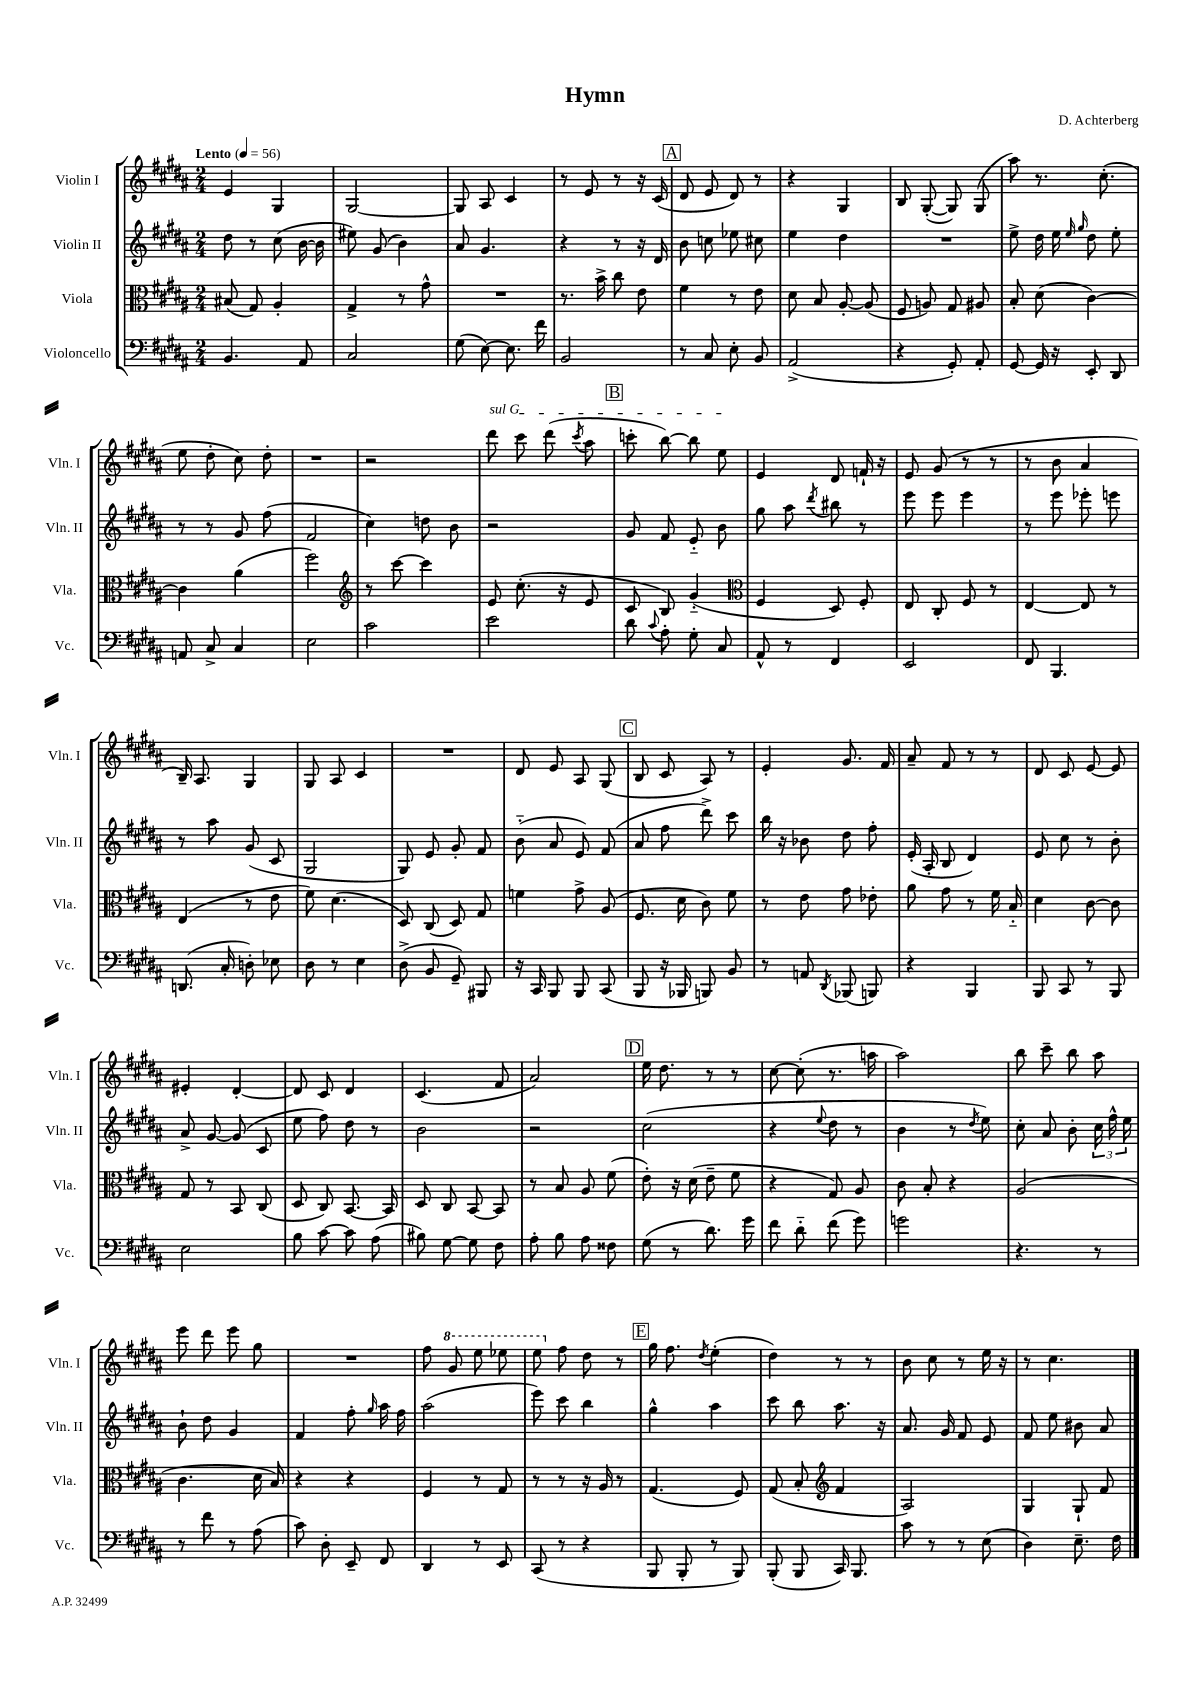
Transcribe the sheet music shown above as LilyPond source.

\header { title = "Hymn" composer = "D. Achterberg" }
<<
\new StaffGroup <<
\new Staff = "s0" \with { instrumentName = "Violin I" shortInstrumentName = "Vln. I" } {
    \clef treble \key b \major \numericTimeSignature \time 2/4 \tempo "Lento" 4 = 56
    \autoBeamOff e'4 gis4 |
    gis2~ |
    gis8 ais8 cis'4 |
    r8 e'8 r8 r16 cis'16( |
    \mark \markup { \box "A" } dis'8 e'8 dis'8) r8 |
    r4 gis4 |
    b8 gis8~-.( gis8) gis8( |
    ais''8) r8. cis''8.-.( |
    e''8 dis''8-. cis''8) dis''8-. |
    R2 |
    r2 |
    \once \override TextSpanner.bound-details.left.text = \markup { \italic "sul G" } dis'''8\startTextSpan cis'''8 dis'''8( \acciaccatura { cis'''8 } ais''8 |
    \mark \markup { \box "B" } c'''8-. b''8~) b''8 e''8\stopTextSpan |
    e'4 dis'8 f'16-! r16 |
    e'8 gis'8( r8 r8 |
    r8 b'8 ais'4 |
    b16--) ais8. gis4 |
    gis8 ais8 cis'4 |
    R2 |
    dis'8 e'8 ais8 gis8( |
    \mark \markup { \box "C" } b8 cis'8 ais8) r8 |
    e'4-. gis'8. fis'16 |
    ais'8-- fis'8 r8 r8 |
    dis'8 cis'8 e'8~ e'8 |
    eis'4-. dis'4~-. |
    dis'8 cis'8 dis'4 |
    cis'4.( fis'8 |
    ais'2) |
    \mark \markup { \box "D" } e''16 dis''8. r8 r8 |
    cis''8~ cis''8-.( r8. a''16 |
    ais''2) |
    b''8 cis'''8-- b''8 ais''8 |
    e'''8 dis'''8 e'''8 gis''8 |
    R2 |
    fis''8 \ottava #1 gis''8 e'''8 ees'''8 |
    e'''8 \ottava #0 fis''8 dis''8 r8 |
    \mark \markup { \box "E" } gis''16 fis''8. \acciaccatura { dis''8 } e''4-.( |
    dis''4) r8 r8 |
    b'8 cis''8 r8 e''16 r16 |
    r8 cis''4. \bar "|." |
}
\new Staff = "s1" \with { instrumentName = "Violin II" shortInstrumentName = "Vln. II" } {
    \clef treble \key b \major \numericTimeSignature \time 2/4
    \autoBeamOff dis''8 r8 cis''8( b'16~ b'16 |
    eis''8) gis'8( b'4) |
    ais'8 gis'4. |
    r4 r8 r16 dis'16 |
    \mark \markup { \box "A" } b'8 c''8 ees''8 cis''8 |
    e''4 dis''4 |
    R2 |
    e''8-> dis''16 e''16 \grace { e''16 gis''16 } dis''8 e''8-. |
    r8 r8 gis'8 fis''8( |
    fis'2 |
    cis''4) d''8 b'8 |
    r2 |
    \mark \markup { \box "B" } gis'8 fis'8 e'8-_ b'8 |
    gis''8 ais''8 \acciaccatura { dis'''8 } bis''8 r8 |
    e'''8 e'''8 e'''4 |
    r8 e'''8 ees'''8-. e'''8 |
    r8 ais''8 gis'8( cis'8 |
    gis2 |
    gis8) e'8 gis'8-. fis'8 |
    b'8-_( ais'8 e'8) fis'8( |
    \mark \markup { \box "C" } ais'8 fis''8 dis'''8->) cis'''8 |
    b''16 r16 bes'8 dis''8 fis''8-. |
    e'16-.( ais16-. b8 dis'4) |
    e'8 cis''8 r8 b'8-. |
    ais'8-> gis'8~ gis'8( cis'8 |
    e''8 fis''8) dis''8 r8 |
    b'2 |
    r2 |
    \mark \markup { \box "D" } cis''2( |
    r4 \appoggiatura { e''8 } dis''8 r8 |
    b'4 r8 \acciaccatura { dis''8 } e''8) |
    cis''8-. ais'8 b'8-. \tuplet 3/2 { cis''16 fis''16-^ e''16 } |
    b'8-! dis''8 gis'4 |
    fis'4 fis''8-. \grace { gis''16 } ais''16 fis''16 |
    ais''2( |
    e'''8) cis'''8 b''4 |
    \mark \markup { \box "E" } gis''4-^ ais''4 |
    cis'''8 b''8 ais''8. r16 |
    ais'8. gis'16 fis'8 e'8 |
    fis'8 e''8 bis'8 ais'8 \bar "|." |
}
\new Staff = "s2" \with { instrumentName = "Viola" shortInstrumentName = "Vla." } {
    \clef alto \key b \major \numericTimeSignature \time 2/4
    \autoBeamOff bis8( gis8) ais4-. |
    gis4-> r8 gis'8-^ |
    R2 |
    r8. b'16-> cis''8 e'8 |
    \mark \markup { \box "A" } fis'4 r8 e'8 |
    dis'8 b8 ais8~-. ais8( |
    fis8 a8) gis8 ais8 |
    b8-. dis'8( cis'4~) |
    cis'4 ais'4( |
    fis''2) |
    \clef treble r8 cis'''8~ cis'''4 |
    e'8 cis''8.-.( r16 e'8 |
    \mark \markup { \box "B" } cis'8 b8) gis'4-_( |
    \clef alto fis4 dis8) fis8-. |
    e8 cis8-. fis8 r8 |
    e4~ e8 r8 |
    e4( r8 e'8 |
    fis'8) dis'4.( |
    dis8) cis8( dis8) gis8 |
    f'4 gis'8-> ais8( |
    \mark \markup { \box "C" } fis8. dis'16 cis'8) fis'8 |
    r8 e'8 gis'8 ees'8-. |
    ais'8 gis'8 r8 fis'16 b16-_ |
    dis'4 cis'8~ cis'8 |
    gis8 r8 b,8 cis8( |
    dis8 cis8) b,8.~ b,16 |
    dis8 cis8 b,8~ b,8 |
    r8 b8 ais8 fis'8( |
    \mark \markup { \box "D" } e'8-.) r16 dis'16( e'8-- fis'8 |
    r4 gis8) ais8 |
    cis'8 b8-. r4 |
    ais2( |
    cis'4. dis'16 b16) |
    r4 r4 |
    fis4 r8 gis8 |
    r8 r8 r16 ais16 r8 |
    \mark \markup { \box "E" } gis4.( fis8) |
    gis8( b8-. \clef treble fis'4 |
    ais2) |
    gis4 gis8-! fis'8 \bar "|." |
}
\new Staff = "s3" \with { instrumentName = "Violoncello" shortInstrumentName = "Vc." } {
    \clef bass \key b \major \numericTimeSignature \time 2/4
    \autoBeamOff b,4. ais,8 |
    cis2 |
    gis8( e8~) e8. fis'16 |
    b,2 |
    \mark \markup { \box "A" } r8 cis8 e8-. b,8 |
    ais,2->( |
    r4 gis,8-.) ais,8-. |
    gis,8~ gis,16 r16 e,8-. dis,8 |
    a,8 cis8-> cis4 |
    e2 |
    cis'2 |
    e'2 |
    \mark \markup { \box "B" } dis'8 \appoggiatura { cis'8 } ais8-. gis8-. cis8 |
    ais,8-^ r8 fis,4 |
    e,2 |
    fis,8 b,,4. |
    d,8.( cis16-. d8-.) ees8 |
    dis8 r8 e4 |
    dis8->( b,8 gis,8--) bis,,8 |
    r16 cis,16 b,,8 b,,8 cis,8( |
    \mark \markup { \box "C" } b,,8 r16 bes,,16 b,,8) b,8 |
    r8 a,8 \acciaccatura { dis,8 } bes,,8( b,,8) |
    r4 b,,4 |
    b,,8 cis,8 r8 b,,8 |
    e2 |
    b8 cis'8~ cis'8 ais8( |
    bis8) gis8~ gis8 fis8 |
    ais8-. b8 ais8 fisis8 |
    \mark \markup { \box "D" } gis8( r8 dis'8.) gis'16 |
    fis'8 dis'8-_ fis'8( gis'8) |
    g'2 |
    r4. r8 |
    r8 fis'8 r8 ais8( |
    cis'8) dis8-. e,8-- fis,8 |
    dis,4 r8 e,8 |
    cis,8( r8 r4 |
    \mark \markup { \box "E" } b,,8 b,,8-. r8 b,,8) |
    b,,8-.( b,,8 cis,16) b,,8. |
    cis'8 r8 r8 e8( |
    dis4) e8.-- fis16 \bar "|." |
}
>>
>>
\layout { \context { \Score \remove "Bar_number_engraver" } }
